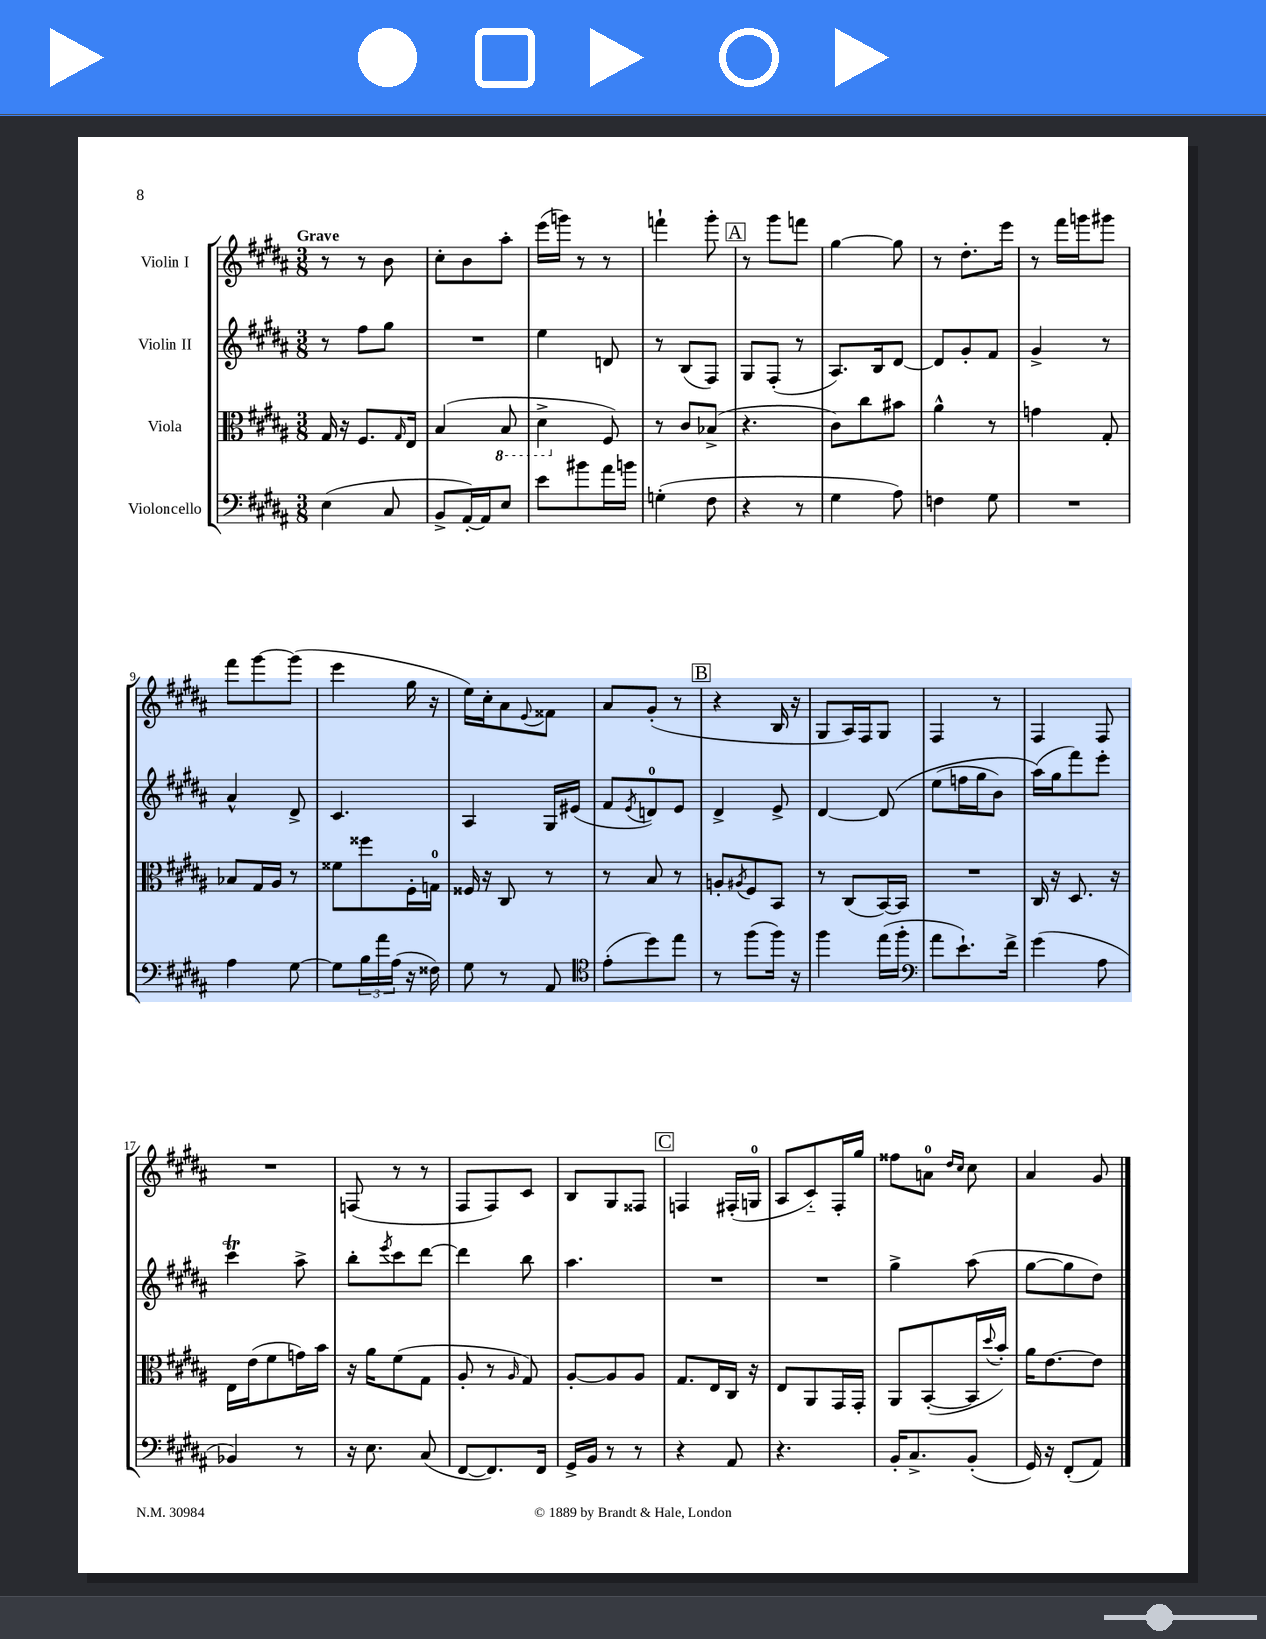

**kern	**kern	**kern	**kern
*staff4	*staff3	*staff2	*staff1
*clefF4	*clefC3	*clefG2	*clefG2
*k[f#c#g#d#a#]	*k[f#c#g#d#a#]	*k[f#c#g#d#a#]	*k[f#c#g#d#a#]
*M3/8	*M3/8	*M3/8	*M3/8
(4E	16G#	8r	8r
.	16r	.	.
.	8.F#	8ff#	8r
8C#	.	8gg#	8b
.	16qqG#	.	.
.	16E	.	.
=	=	=	=
8BB^	(4B	4.r	8cc#'
[16AA#')	.	.	8b
16AA#]	.	.	.
8E	8BB	.	8aa#'
=	=	=	=
8e	4D#^	4ee	(16eee
.	.	.	16ggg)
8b#	.	.	8r
16a#	8F#)	8d	8r
16b	.	.	.
=	=	=	=
(4G'	8r	8r	4fff`
.	8c#	(8B	.
8F#	(8B-^	8F#)	8ggg#'
=	=	=	=
4r	4.r	8G#	8r
.	.	(8F#'	8ggg#
8r	.	8r	8fff
=	=	=	=
4G#	8c#)	8.A#)	[4gg#
.	8cc#	.	.
.	.	16B	.
8A#)	8b#	[8d#	8gg#]
=	=	=	=
4F	4a#^^	8d#]	8r
.	.	8g#'	8.dd#'
8G#	8r	8f#	.
.	.	.	16eee
=	=	=	=
4.r	4g	4g#^	8r
.	.	.	16fff#
.	.	.	16ggg
.	8G#'	8r	8ggg#
=	=	=	=
4A#	8B-	4a#^^	8fff#
.	16G#	.	[8ggg#
.	16A#	.	.
[8G#	8r	8d#^	(8ggg#]
=	=	=	=
8G#]	8f##	4.c#	4eee
24B	8ff##	.	.
24a#	.	.	.
(24A#	.	.	.
16r	16F#'	.	16gg#
16F##)	16G	.	16r
=	=	=	=
8G#	16F##	4A#	16ee)
.	16r	.	16cc#'
8r	8C#	.	8a#
.	.	.	8qqe
8AA#	8r	16G#	8f##
.	.	(16e#	.
=	=	=	=
*clefC4	*	*	*
(8e'	8r	8f#	8a#
.	.	8qe	.
8dd#)	8B	8d)	(8g#'
8ee	8r	8e	8r
=	=	=	=
8r	8A'	4d#^	4r
.	8qA#	.	.
(8ff#	8F#	.	.
16ff#)	8BB	8e^	16B
16r	.	.	16r
=	=	=	=
4ff#	8r	[4d#	8G#
.	(8C#	.	16A#)
.	.	.	16F#
(16ee	[16BB)	&(8d#]	8G#
16ff#'	16BB]	.	.
=	=	=	=
*clefF4	*	*	*
8a#	4.r	(8ee	4F#
8.e`)	.	16ff	.
.	.	16gg#	.
.	.	8b)	8r
16f#^	.	.	.
=	=	=	=
(4g#	16C#	(16aa#&)	4F#
.	16r	16gg#	.
.	8.D#	8fff#)	.
8A#	.	8eee'	8F#
.	16r	.	.
=	=	=	=
4BB-)	16E	4ccc#	4.r
.	(16e	.	.
.	8f#	.	.
8r	16g)	8aa#^	.
.	16b	.	.
=	=	=	=
16r	16r	8bb'	(8F
8.E	16a#	.	.
.	.	8qeee	.
.	(8f#	8ccc#	8r
(8C#	8G#	[8ddd#	8r
=	=	=	=
[8FF#	8A#'	4ddd#]	8F#
8.FF#])	8r	.	8F#)
.	16qqA#	.	.
.	8G#)	8bb	8c#
16FF#	.	.	.
=	=	=	=
16GG#^	[8A#'	4.aa#	8B
16BB	.	.	.
8r	8A#]	.	8G#
8r	8A#	.	8F##
=	=	=	=
4r	8.G#	4.r	4F
.	16E	.	.
8AA#	16C#	.	(16F#'
.	16r	.	16G
=	=	=	=
4.r	8E	4.r	8A#
.	8AA#	.	8c#'~)
.	16GG#	.	16F#'
.	16GG#'	.	16gg#
=	=	=	=
16BB'	8AA#	4gg#^	8ff##
8.C#^	.	.	.
.	([8BB'	.	8a
.	.	.	16qqdd#
.	.	.	16qqcc#
(8BB'	16BB]	(8aa#	8cc#
.	8qqdd#	.	.
.	16b')	.	.
=	=	=	=
16GG#)	16a#	[8gg#	4a#
16r	[8.e	.	.
(8FF#'	.	8gg#]	.
8AA#)	8e]	8dd#)	8g#
==	==	==	==
*-	*-	*-	*-
